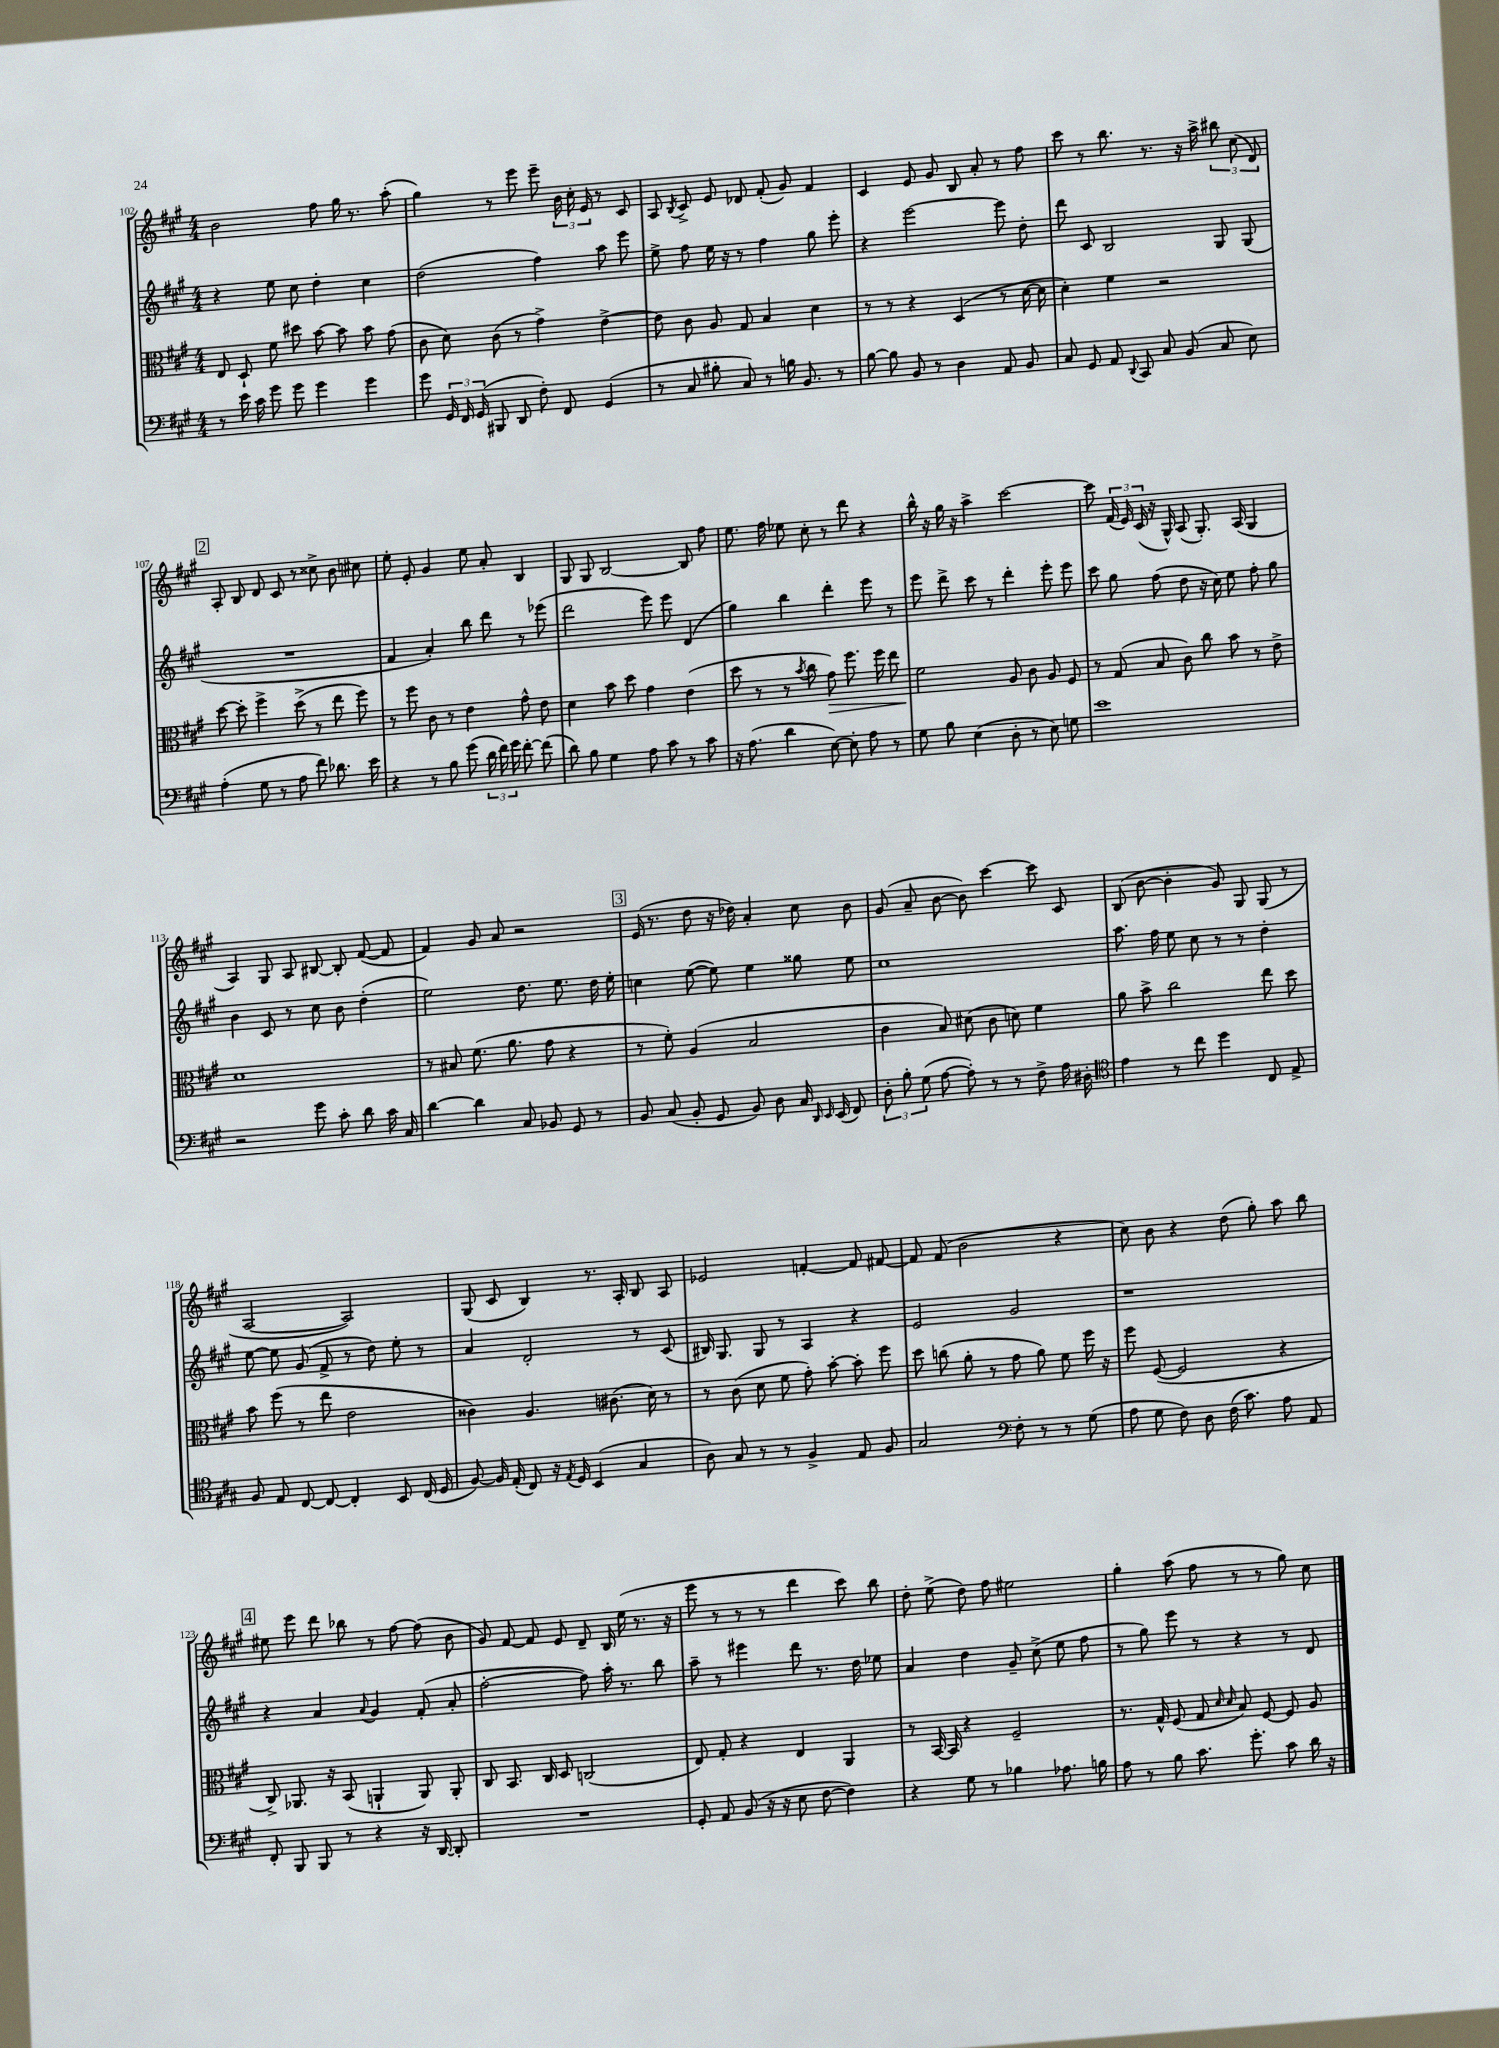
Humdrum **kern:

**kern	**kern	**kern	**kern
*staff4	*staff3	*staff2	*staff1
*clefF4	*clefC3	*clefG2	*clefG2
*k[f#c#g#]	*k[f#c#g#]	*k[f#c#g#]	*k[f#c#g#]
*M4/4	*M4/4	*M4/4	*M4/4
8r	8E/	4r	2b\
16e\	8D`/	.	.
16c#\	.	.	.
8g#\	8f#\	8ee\	.
8g#\	8dd#\	8cc#\	.
4g#\	[8b\	4dd'\	8ff#\
.	8b\]	.	16gg#\
.	.	.	8.r
4g#\	8b\	4cc#\	.
.	(8g#\	.	(8aa'\
=	=	=	=
8g#\	8c#\	(2dd\	4gg#\)
24GG#/	8d\)	.	.
24FF#/	.	.	.
(24GG#/	.	.	.
8BBB#/	(8c#\	.	8r
8DD/	8r	.	8eee\
8F#'\)	4g#^\)	4ff#\)	8eee~\
8FF#/	.	.	24b\
.	.	.	24cc#'\
.	.	.	24e/
(4GG#/	[4e^\	8aa\	8r
.	.	8eee\	8c#/
=	=	=	=
8r	8e\]	8ee^\	8A/
.	.	.	8qB/
8C#/	8c#\	8ff#\	8c#^/
8B#'\	8A/	16ee\	8e/
.	.	16r	.
8C#/)	8G#/	8r	8d-/
8r	4B/	4ff#\	(8f#'/
16B\	.	.	8g#/)
8.BB/	.	.	.
.	4d\	8gg#\	4f#/
8r	.	8eee'\	.
=	=	=	=
[8B\	8r	4r	4c#/
8B\]	8r	.	.
8BB/	4r	[2eee\	8e/
8r	.	.	8g#/
4D\	(4D/	.	8B/
.	.	.	8a'/
8AA/	8r	8eee\]	8r
8BB/	[16d\	8dd'\	8ff#\
.	16d\]	.	.
=	=	=	=
8C#/	4d'\)	8ddd\	8ccc#\
8GG#/	.	8c#/	8r
8AA/	4f#\	2B/	8.bb\
8qqDD/	.	.	.
8CC#/	.	.	.
.	.	.	8.r
8C#/	2r	.	.
(8BB/	.	.	16r
.	.	.	16aa^\
8C#/	.	8G#/	12bb#\
.	.	.	(12cc#\
8E\)	.	(8G#/	.
.	.	.	12d/)
=	=	=	=
(4A'\	[8dd\	1r	8A'/
.	8dd'\]	.	8B/
8G#\	4ff#^\	.	8d/
8r	.	.	8c#/
8A\	(8dd^\	.	8r
8f#\)	8r	.	8cc##^\
8.d-\	8ee\	.	8b\
.	8ff#\)	.	8cc#\
16e\	.	.	.
=	=	=	=
4r	8r	4f#/	8ee'\
.	8ff#\	.	8e'/
8r	8c#\	4a'/)	4g#/
8B\	8r	.	.
(8g#\	4e\	8bb\	8ee\
24d\	.	8ddd\	8a'/
24f#\)	.	.	.
24g#\	.	.	.
[8f#'\	8g#^^\	8r	4B/
(8f#\]	8e\	(8eee-\	.
=	=	=	=
8d\)	4d\	2ddd\	8G#/
8B\	.	.	8G#/
4G#\	8b\	.	[2B/
.	8dd\	.	.
8A\	4g#\	8eee\)	.
8c#\	.	8eee\	.
8r	(4e\	(4d/	8B/]
8c#\	.	.	8ff#\
=	=	=	=
16r	8dd\	4gg#\)	8.ee\
(8.A\	.	.	.
.	8r	.	.
.	.	.	16ff#\
4d\	8r	4bb\	8ee-\
.	8qb/	.	.
.	8cc#\	.	8cc#'\
[8E\)	8g#\)	4ddd'\	8r
8E'\]	8.ff#\	.	8ddd\
8A\	.	8eee\	4r
.	16ff#\	.	.
8r	8ee\	8r	.
=	=	=	=
8G#\	2f#\	8eee\	16bb^^\
.	.	.	16r
8B\	.	8ddd^\	16gg#\
.	.	.	16r
(4E\	.	8ccc#\	4aa^\
.	.	8r	.
8D'\	8A/	4ddd'\	[2ccc#\
8r	8c#\	.	.
8E\)	8A/	8eee'\	.
8G\	8F#/	8eee\	.
=	=	=	=
1e	8r	8ccc#\	8ccc#\]
.	(8G#/	8gg#\	(24f#/
.	.	.	24e/)
.	.	.	(24c#/
.	8B/	(8ff#\	16r
.	.	.	16G#^^/)
.	8c#\)	8dd\	(8A/
.	8cc#\	16r	8.G#'/)
.	.	16cc#\)	.
.	8b\	8ee\	.
.	.	.	(16A/
.	8r	8ff#'\	4G#/
.	8e^\	8gg#\	.
=	=	=	=
2r	1d	4b\	4A/)
.	.	8c#/	8G#/
.	.	8r	8A/
8g#\	.	8cc#\	[8B#/
8c#'\	.	8b\	8B#'/]
8d\	.	(4dd'\	([8f#/
16c#\	.	.	8f#/]
16C#/	.	.	.
=	=	=	=
[4d\	8r	2ee\)	4f#/)
.	8B#/	.	.
4d\]	(8.f#\	.	8g#/
.	.	.	8a/
.	8.a\	.	.
8C#/	.	8.dd\	2r
8BB-/	8g#\	.	.
.	.	8.ee\	.
8GG#/	4r	.	.
8r	.	16dd\	.
.	.	16ee'\	.
=	=	=	=
8BB/	8r	4cc\	(16e/
.	.	.	8.r
(8C#/	8f#'\)	.	.
8BB'/	(4A/	([8ee\	8dd\
8GG#/	.	8ee\])	16r
.	.	.	16dd-\)
8BB/)	2B/	4ee\	4a'/
8D\	.	.	.
16C#/	.	8gg##\	8cc#\
16qqDD/	.	.	.
16qqEE/	.	.	.
(16EE/	.	.	.
8FF#/)	.	8ee\	8b\
=	=	=	=
12D'\	4c#\	1cc#	(8g#/
12B'\	.	.	.
.	.	.	8a~/
(12G#\	.	.	.
[8A\	8B/)	.	[8b\
8A'\])	(8d#\	.	8b\])
8r	8c#\	.	[4ccc#\
8r	8d\)	.	.
8F#^\	4f#\	.	8ccc#\]
16A\	.	.	8c#/
16D#'\	.	.	.
=	=	=	=
*clefC4	*	*	*
4e\	8a\	8.aa\	(8B/
.	8b^\	.	[8b\
.	.	16ff#\	.
8r	2cc#\	8ee\	4b'\]
8cc#\	.	8cc#\	.
4dd\	.	8r	8g#/)
.	.	8r	8G#/
8C#/	8ee\	4dd'\	(8G#/
8E^/	8dd\	.	8r
=	=	=	=
8F#/	8b\	[8ee\	[2A/
8E/	(8ff#\	8ee\]	.
[8C#/	8r	(8g#/	.
8C#/_	8ee\	8f#^/	.
4C#'/]	2e\	8r	2A/])
.	.	8dd\)	.
8BB/	.	8ee'\	.
(16C#/	.	8r	.
16D/	.	.	.
=	=	=	=
[8F#/)	4c##\)	4a/	(8G#/
16F#/]	.	.	8c#/
(16E'/	.	.	.
8C#/)	4.A/	2d'/	4B/)
16r	.	.	.
8qE/	.	.	.
16D/	.	.	.
(4BB/	.	.	8.r
.	(8.c#\	.	.
.	.	.	16A'/
4G#/	.	8r	8B/
.	16d\)	.	.
.	8r	(8c#/	8A/
=	=	=	=
8A\)	8r	16B#/)	2e-/
.	.	8.G#/	.
8G#/	(8c#\	.	.
8r	8d\	8G#/	.
8r	8f#\	8r	.
4F#^/	8g#'\)	4A/	[4f'/
.	[8b'\	.	.
8E/	8b'\]	4r	8f/]
8F#/	8ff#\	.	[8f#/
=	=	=	=
2G#/	8dd\	2e/	8f#/]
.	(8cc\	.	(8f#/
.	8a'\	.	2b\
.	8r	.	.
*clefF4	*	*	*
8F#'\	8g#\	2g#/	.
8r	8a\)	.	.
8r	8f#\	.	4r
(8G#\	16ff#\	.	.
.	16r	.	.
=	=	=	=
8A\	8ff#\	1r	8cc#\)
8G#\	([8F#/	.	8b\
8F#\)	2F#/]	.	4r
8D\	.	.	.
(16F#\	.	.	(8dd\
8.c#\)	.	.	.
.	.	.	8gg#'\)
8A\	4r	.	8aa\
8AA/	.	.	8bb\
=	=	=	=
8FF#'/	8C#^/)	4r	8ee#\
8BBB/	8.AA-/	.	8eee\
8BBB/	.	4a/	8ddd\
.	16r	.	.
8r	(8BB/	.	8bb-\
.	.	8qqa/	.
4r	4AA`/	4g#/	8r
.	.	.	[8ff#\
16r	8AA/)	(8f#'/	(8ff#\]
[16DD/	.	.	.
8DD'/]	8AA'/	8a'/	8b\
=	=	=	=
1r	8C#/	[2ff#'\	8g#/)
.	8.BB/	.	[8f#/
.	.	.	8f#/]
.	16C#/	.	.
.	8D/	.	8e/
.	(2C/	8ff#\])	8d~/
.	.	16aa'\	16B/
.	.	8.r	(16ee\
.	.	.	8.r
.	.	8bb\	.
.	.	.	16r
=	=	=	=
8GG#'/	8E/)	8aa~\	8eee\
8AA/	8G#'/	8r	8r
(8BB/	4r	4eee#\	8r
16r	.	.	8r
16r	.	.	.
8E\	4E/	8ddd\	4ddd\
[8F#\	.	8.r	.
4F#\])	4AA/	.	8ccc#\)
.	.	16dd\	.
.	.	8ee-\	8bb\
=	=	=	=
4r	8r	4a/	8dd'\
.	[16BB/	.	(8ee^\
.	16BB/]	.	.
8G#\	4r	4dd\	8dd\)
8r	.	.	8ff#\
4B-\	2F#~/	8g#~/	2ee#\
.	.	(8cc#^\	.
8.A-\	.	8ee\	.
.	.	8ff#\	.
16B\	.	.	.
=	=	=	=
8A\	8.r	8r	4gg#'\
8r	.	8gg#\)	.
.	16G#^^/	.	.
8B\	(8F#/	8eee\	(8aa\
8.c#\	8G#/	8r	8ff#\
.	16qqd/	.	.
.	16qqd/	.	.
.	8B/)	4r	8r
8.g#'\	.	.	.
.	[8F#/	.	8r
8c#\	8F#/]	8r	8gg#\)
16d\	8A/	8d/	8cc#\
16r	.	.	.
==	==	==	==
*-	*-	*-	*-
